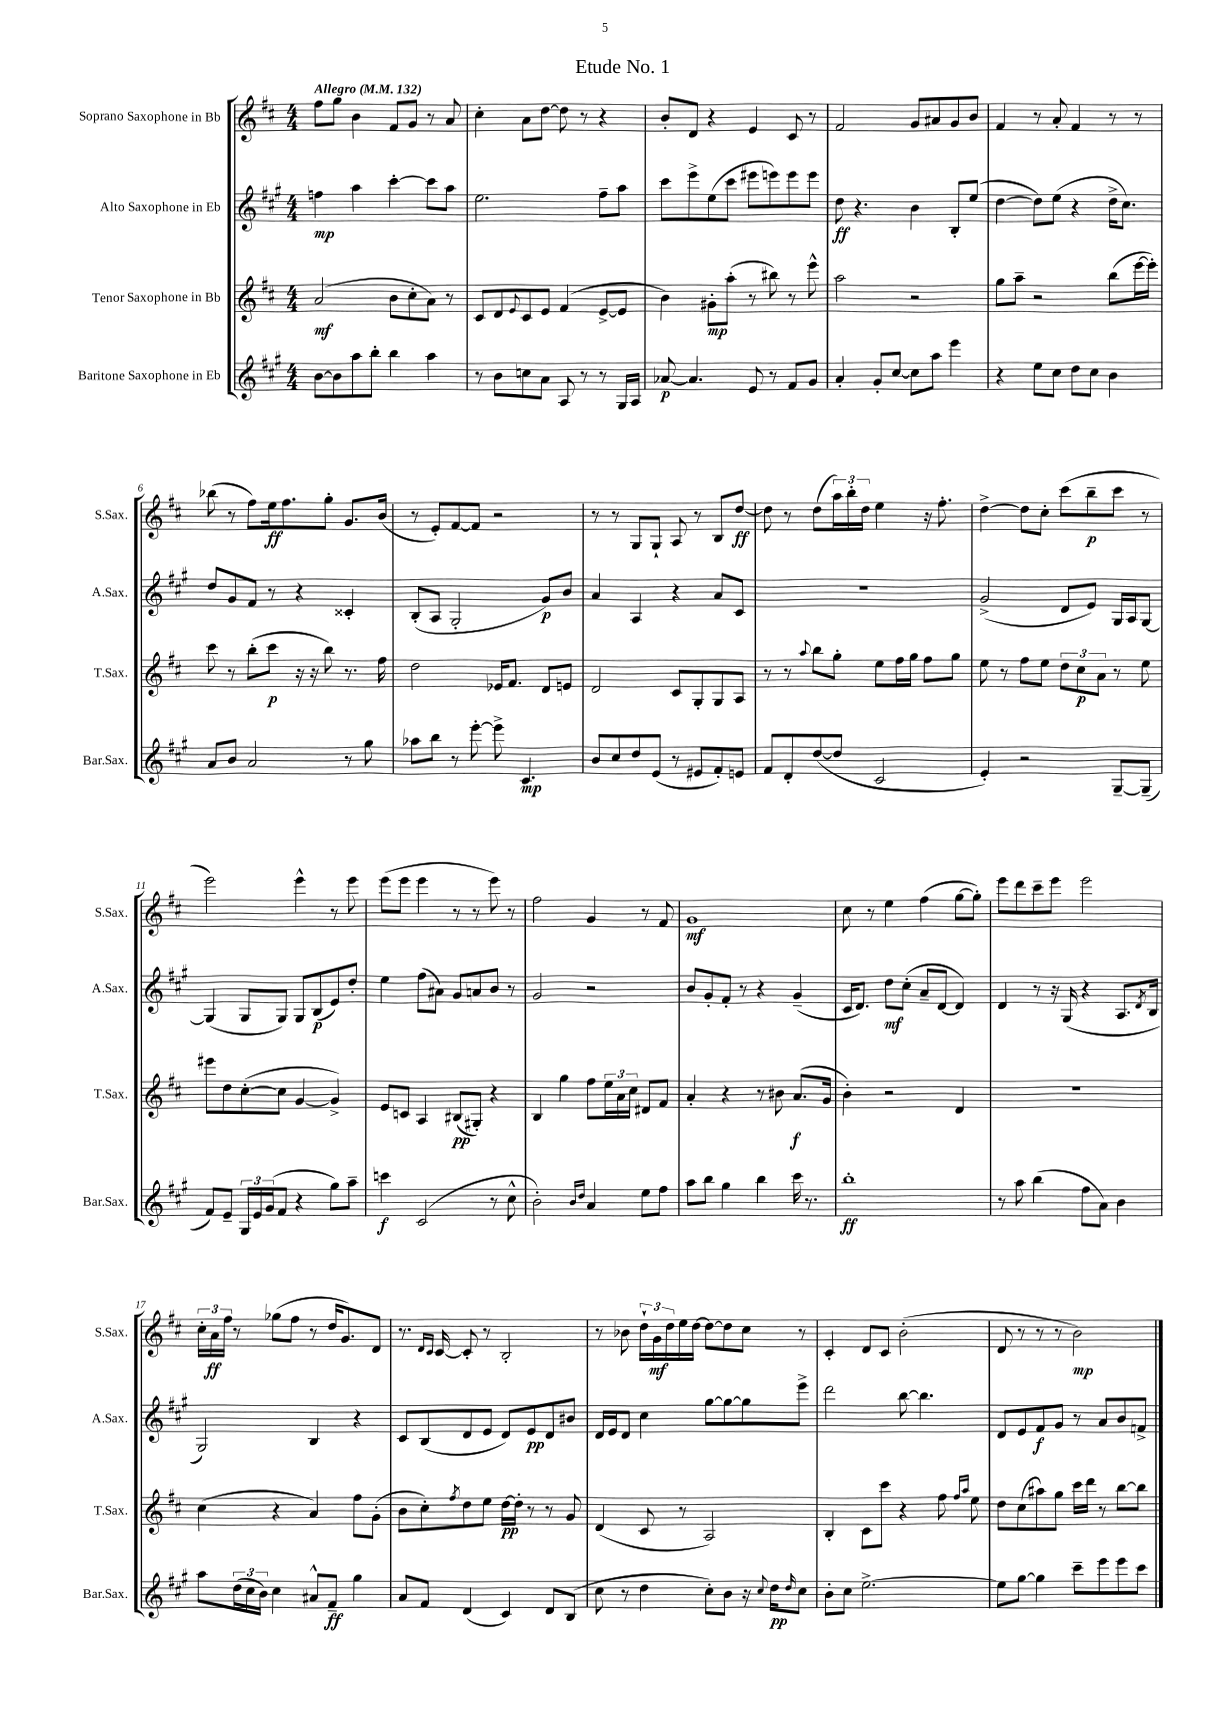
\header { title = "Etude No. 1" }
<<
\new StaffGroup <<
\new Staff = "s0" \with { instrumentName = "Soprano Saxophone in Bb" shortInstrumentName = "S.Sax." } {
    \clef treble \key d \major \numericTimeSignature \time 4/4 \tempo "Allegro" 4 = 132
    fis''8 g''8 b'4 fis'8 g'8 r8 a'8 |
    cis''4-. a'8 d''8~ d''8 r8 r4 |
    b'8-. d'8 r4 e'4 cis'8 r8 |
    fis'2 g'8 ais'8 g'8 b'8 |
    fis'4 r8 a'8-. fis'4 r8 r8 |
    bes''8( r8 fis''8) e''16\ff fis''8. g''8-. g'8. b'16( |
    r8 e'8-.) fis'8~ fis'8 r2 |
    r8 r8 g8 g8-! a8 r8 b8 d''8~\ff |
    d''8 r8 d''8( \tuplet 3/2 { a''16) b''16-. d''16 } e''4 r16 fis''8.-. |
    d''4~-> d''8 cis''8-. cis'''8( b''8--\p cis'''8 r8 |
    e'''2) e'''4-^ r8 e'''8 |
    e'''8( e'''8 e'''4 r8 r8 e'''8) r8 |
    fis''2 g'4 r8 fis'8 |
    g'1\mf |
    cis''8 r8 e''4 fis''4( g''8~ g''8-.) |
    e'''8 d'''8 cis'''8-- e'''8 e'''2 |
    \tuplet 3/2 { cis''16-. a'16\ff fis''16 } r8 ges''8( fis''8 r8 d''16 g'8.) d'8 |
    r8. \grace { d'16 cis'16 } cis'16~ cis'8-. r8 b2-. |
    r8 bes'8 \tuplet 3/2 { d''16-! g'16\mf d''16 } e''16 d''16~ d''8~ d''8 cis''8 r8 |
    cis'4-. d'8 cis'8 b'2-.( |
    d'8 r8 r8 r8 b'2\mp) \bar "|." |
}
\new Staff = "s1" \with { instrumentName = "Alto Saxophone in Eb" shortInstrumentName = "A.Sax." } {
    \clef treble \key a \major \numericTimeSignature \time 4/4
    f''4\mp a''4 cis'''4~-. cis'''8 a''8 |
    e''2. fis''8-- a''8 |
    cis'''8 e'''8-> e''8( cis'''8 eis'''8 e'''8) e'''8 e'''8 |
    d''8\ff r4. b'4 b8-. e''8( |
    d''4~ d''8) e''8( r4 d''16-> cis''8.) |
    d''8 gis'8 fis'8 r8 r4 cisis'4-. |
    b8-.( a8 gis2-. gis'8\p) b'8 |
    a'4 a4 r4 a'8 cis'8 |
    r1 |
    gis'2->( d'8 e'8) gis16 a16 gis8~ |
    gis4( gis8 gis8) gis8 b8\p( e'8) d''8-. |
    e''4 fis''8( ais'8) gis'8 a'8 b'8 r8 |
    gis'2 r2 |
    b'8 gis'8-. fis'8-. r8 r4 gis'4--( |
    cis'16 d'8.) d''8\mf cis''8-.( a'8-- d'8~ d'4) |
    d'4 r8 r16 gis16( r4 a8. \acciaccatura { d'8 } b16 |
    gis2) b4 r4 |
    cis'8 b8( d'8 e'8 d'8) e'8\pp d'8 bis'8 |
    d'16 e'16 d'8 cis''4 gis''8~ gis''8~ gis''8 e'''8-> |
    d'''2 b''8~ b''4. |
    d'8 e'8 fis'8\f gis'8 r8 a'8 b'8 f'8-> \bar "|." |
}
\new Staff = "s2" \with { instrumentName = "Tenor Saxophone in Bb" shortInstrumentName = "T.Sax." } {
    \clef treble \key d \major \numericTimeSignature \time 4/4
    a'2\mf( b'8 cis''8-. a'8) r8 |
    cis'8 d'8 \appoggiatura { e'8 } cis'8 e'8 fis'4( e'8~-> e'8 |
    b'4) gis'8-.\mp a''8-.( r8 bis''8) r8 e'''8-^ |
    a''2 r2 |
    g''8 a''8-- r2 b''8( e'''16~ e'''16-.) |
    cis'''8 r8 b''8-.( cis'''8\p r16 r16 b''8) r8. fis''16 |
    d''2 ees'16 fis'8. d'8 e'8 |
    d'2 cis'8 g8-. g8 a8 |
    r8 r8 \appoggiatura { a''8 } b''8 g''8-. e''8 fis''16 g''16 fis''8 g''8 |
    e''8 r8 fis''8 e''8 \tuplet 3/2 { d''8 cis''8\p a'8 } r8 e''8 |
    eis'''8 d''8 cis''8~-.( cis''8 g'4~ g'4->) |
    e'8 c'8 a4 bis8\pp( gis8-.) r4 |
    b4 g''4 fis''8 \tuplet 3/2 { e''16 a'16 cis''16 } dis'8 fis'8 |
    a'4-. r4 r8 bis'8 a'8.\f( g'16 |
    b'4-.) r2 d'4 |
    r1 |
    cis''4( r4 a'4) fis''8 g'8-.( |
    b'8 cis''8-.) \acciaccatura { fis''8 } d''8 e''8 d''16~\pp d''16-. r8 r8 g'8 |
    d'4( cis'8 r8 a2) |
    b4-. cis'8 cis'''8 r4 fis''8 \grace { fis''16 a''16 } e''8 |
    d''8 cis''8( ais''8) g''8 cis'''16 d'''16 r8 b''8~ b''8 \bar "|." |
}
\new Staff = "s3" \with { instrumentName = "Baritone Saxophone in Eb" shortInstrumentName = "Bar.Sax." } {
    \clef treble \key a \major \numericTimeSignature \time 4/4
    b'8~ b'8 a''8 b''8-. b''4 a''4 |
    r8 b'8 c''8 a'8 a8 r8 r8 gis16 a16 |
    aes'8~\p aes'4. e'8 r8 fis'8 gis'8 |
    a'4-. gis'8-. cis''8~ cis''8 a''8 e'''4 |
    r4 e''8 cis''8 d''8 cis''8 b'4 |
    a'8 b'8 a'2 r8 gis''8 |
    aes''8 b''8 r8 e'''8~-. e'''8-> cis'4.\mp |
    b'8 cis''8 d''8 e'8( r8 eis'8 fis'8-.) e'8 |
    fis'8 d'8-. d''8~( d''8 cis'2 |
    e'4-.) r2 gis8~-- gis8--( |
    fis'8) e'8-- \tuplet 3/2 { gis16 e'16 gis'16( } fis'8 r4 gis''8) a''8-- |
    c'''4\f cis'2( r8 cis''8-^ |
    b'2-.) \grace { b'16 d''16 } a'4 e''8 fis''8 |
    a''8 b''8 gis''4 b''4 cis'''16 r8. |
    b''1-.\ff |
    r8 a''8 b''4( fis''8 a'8) b'4 |
    a''8 \tuplet 3/2 { d''16( cis''16 b'16) } cis''4 ais'8-^ fis'8--\ff gis''4 |
    a'8 fis'8 d'4( cis'4) d'8 b8( |
    cis''8 r8 d''4 cis''8-.) b'8 r16 \appoggiatura { cis''8 } d''16\pp \grace { d''16 } cis''8 |
    b'8-. cis''8 e''2.~-> |
    e''8 gis''8~ gis''4 cis'''8-- e'''8 e'''8 cis'''8 \bar "|." |
}
>>
>>
